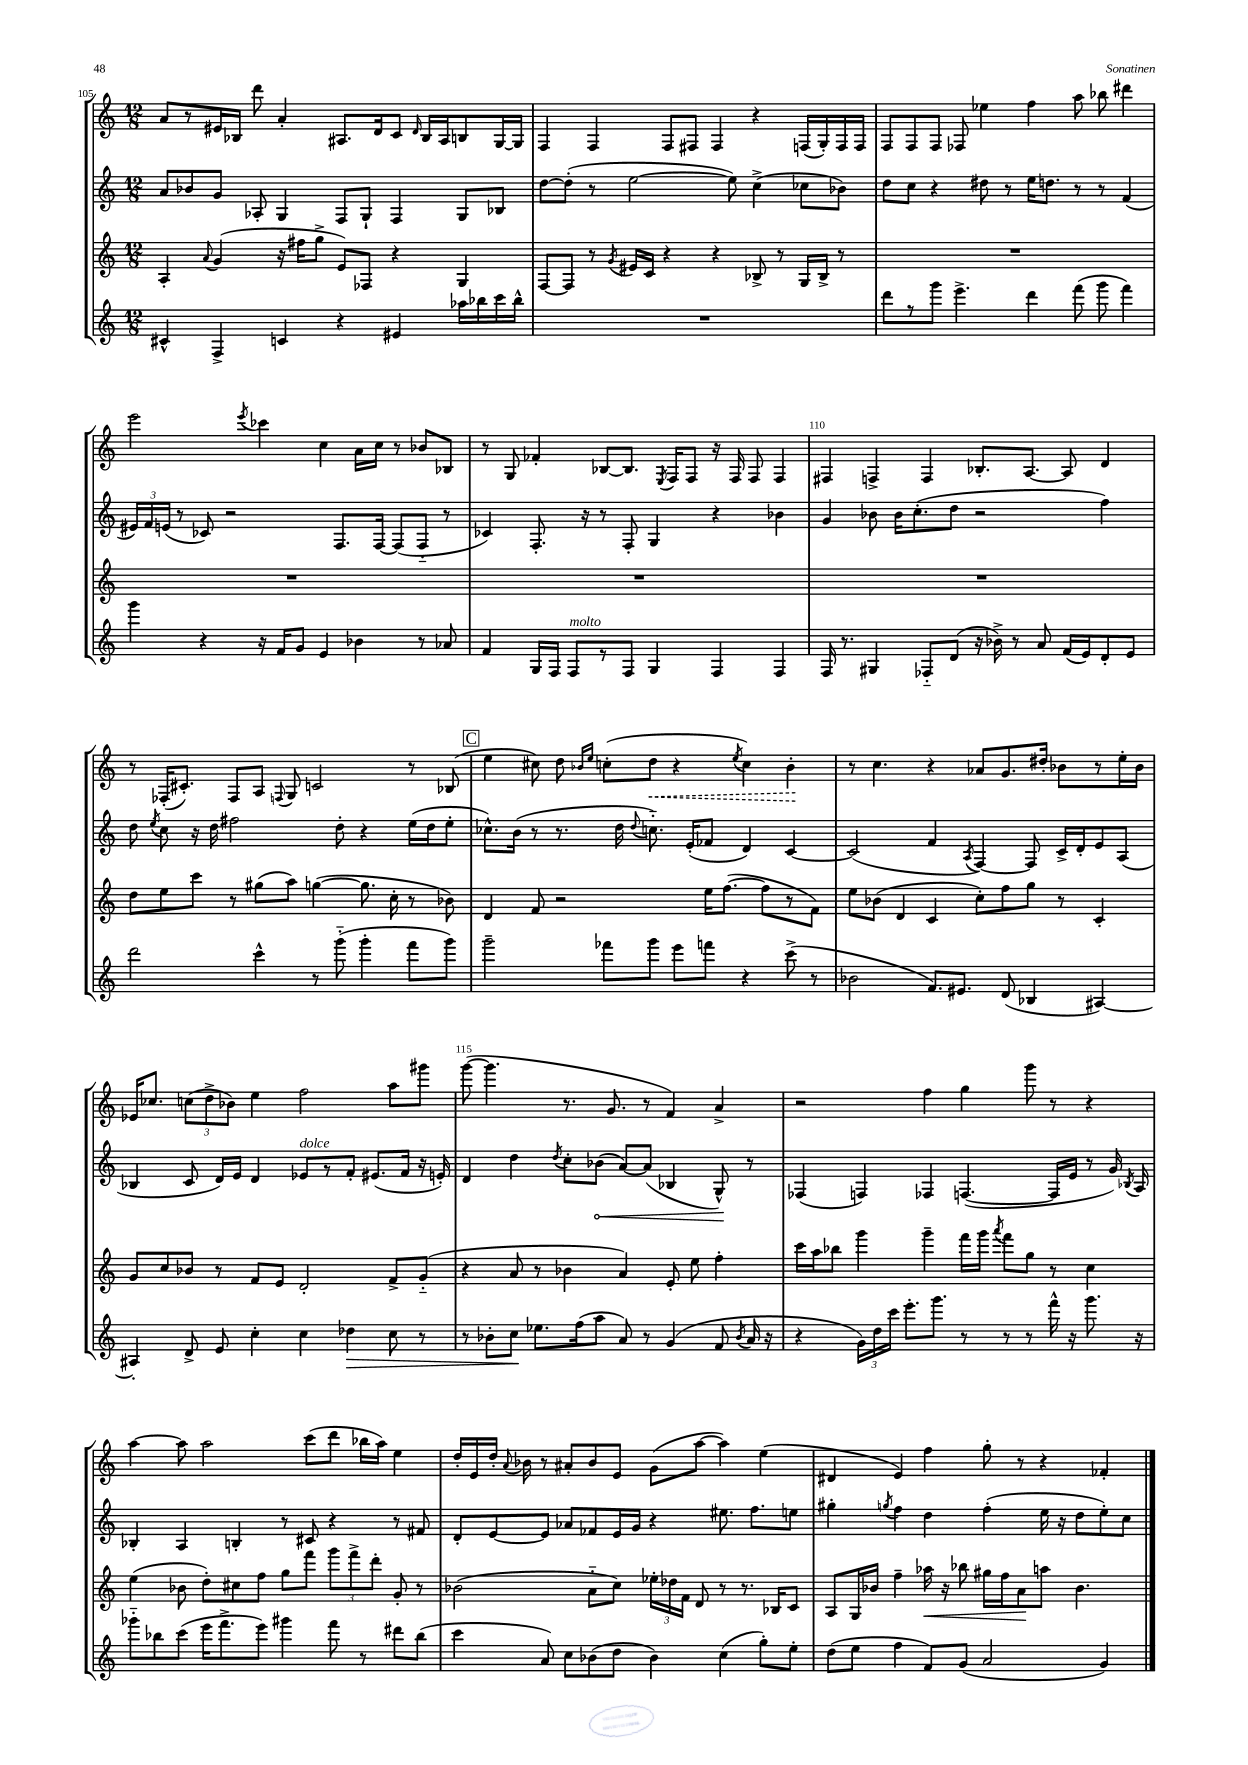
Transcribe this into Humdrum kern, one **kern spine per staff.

**kern	**kern	**kern	**kern
*staff4	*staff3	*staff2	*staff1
*clefG2	*clefG2	*clefG2	*clefG2
*k[]	*k[]	*k[]	*k[]
*M12/8	*M12/8	*M12/8	*M12/8
4c#^^/	4A'/	8a/L	8a/L
.	.	8b-/	8r
.	8qqa/	.	.
4F^/	(4g/	8g/J	16e#/L
.	.	.	16B-/JJ
.	.	8A-'/	8ddd\
4c/	16r	4G/	4a'/
.	16ff#\LK	.	.
.	8gg^\J	.	.
4r	8e/L)	8F/L	8.A#/L
.	8F-/J	8G`/J	.
.	.	.	16d/k
4e#/	4r	4F/	8c/J
.	.	.	16qqd/
.	.	.	16B-/LL
.	.	.	16A#/J
16aa-\LL	4G/	8G/L	8B/
16bb-\	.	.	.
16ccc\	.	8B-/J	[16G/L
16bb-^^\JJ	.	.	16G/]JJ
=	=	=	=
1.r	[8F/L	[8dd\L	4F/
.	8F/]J	(8dd'\]J	.
.	8r	8r	4F/
.	8qg/	.	.
.	16e#/LL	[2ee\	.
.	16c/JJ	.	.
.	4r	.	8F/L
.	.	.	8F#/J
.	4r	.	4F#/
.	.	8ee\])	.
.	8B-^/	(4cc^\	4r
.	8r	.	.
.	16G/LL	8cc-\L	(16F/LL
.	16B-^/JJ	.	16G'/)
.	8r	8b-\J)	16F/
.	.	.	16F/JJ
=	=	=	=
8ddd\L	1.r	8dd\L	8F/L
8r	.	8cc\J	8F/
8ggg\J	.	4r	8F/J
4.eee^\	.	.	8F-/
.	.	8dd#\	4ee-\
.	.	8r	.
4ddd\	.	16ee\LK	4ff\
.	.	8.dd\J	.
(8fff\	.	8r	8aa\
8ggg\	.	8r	8bb-\
4fff\)	.	(4f/	4ddd#\
=	=	=	=
4ggg\	1.r	24e#/LL)	2eee\
.	.	24f/	.
.	.	(24e/JJ	.
.	.	8r	.
4r	.	8c-/)	.
.	.	2r	.
.	.	.	8qeee/
16r	.	.	4ccc-\
16f/LK	.	.	.
8g/J	.	.	.
4e/	.	.	4cc\
.	.	8.F/L	.
4b-\	.	.	16a\LL
.	.	[16F/Jk	16cc\JJ
.	.	(8F/]L	8r
8r	.	8F'~/J	8b-/L
8a-/	.	8r	8B-/J
=	=	=	=
4f/	1.r	4c-/)	8r
.	.	.	8G/
16G/LL	.	8.F'/	4f-'/
16F/JJ	.	.	.
8F/L	.	.	.
.	.	16r	.
8r	.	8r	[8B-/L
8F/J	.	8F'/	8.B-/]J
4G/	.	4G/	.
.	.	.	8qE/
.	.	.	16F/LK
.	.	.	8F/J
4F/	.	4r	16r
.	.	.	16F/
.	.	.	8F/
4F/	.	4b-\	4F/
=	=	=	=
16F/	1.r	4g/	4F#/
8.r	.	.	.
4G#/	.	8b-\	4F^/
.	.	16b-\LK	.
.	.	(8.cc'\	.
8F-'~/L	.	.	4F/
(8d/J	.	8dd\J	.
16r	.	2r	8.B-'/L
16b-^\)	.	.	.
8r	.	.	.
.	.	.	[8.A/J
8a/	.	.	.
(16f/LL	.	.	8A/]
16e/J)	.	.	.
8d'/	.	4ff\)	4d/
8e/J	.	.	.
=	=	=	=
2ddd\	8dd\L	8dd\	8r
.	.	8qee/	.
.	8ee\	8cc\	(16F-'/LK
.	.	.	8.c#'/J)
.	8ccc\J	16r	.
.	.	16dd\	.
.	8r	2ff#\	8F-/L
4ccc^^\	(8gg#\L	.	8A/J
.	.	.	8qqF/
.	8aa\J)	.	8G/
8r	([4gg\	.	2c/
(8ggg'~\	.	8dd'\	.
4ggg'\	8.gg\]	4r	.
.	16cc'\	.	.
8fff\L	8r	(16ee\LL	8r
.	.	16dd\J	.
8ggg\J)	8b-\)	8ee'\J	(8B-/
=	=	=	=
2ggg~\	4d/	8.cc-^^\L)	4ee\
.	.	(16b\Jk	.
.	8f/	8r	8cc#\)
.	2r	8.r	8dd\
.	.	.	16qqb-/LL
.	.	.	16qqee/JJ
8fff-\L	.	.	(8cc'\L
.	.	16dd\	.
.	.	8qqdd/	.
8ggg\J	.	8.cc'~\)	8dd\J
8eee\L	.	.	4r
.	.	(16e'/LK	.
8fff\J	16ee\LK	8f-/J	.
.	([8.ff\J	.	.
.	.	.	8qee/
4r	.	4d/)	4cc\)
.	8ff\]L	.	.
(8ccc^\	8r	[4c/	4b-'\
8r	8f\J)	.	.
=	=	=	=
2b-\	8ee\L	(2c/]	8r
.	(8b-\J	.	4.cc\
.	4d/	.	.
8.f/L)	4c/	4f/	4r
8.e#/J	.	.	.
.	.	8qA/	.
.	8cc'\L)	[4F/)	8a-/L
(8d/	8ff\	.	8.g/
4B-/	8gg\J	8F/]	.
.	.	.	16dd#'/Jk
.	8r	16c^/LL	8b-\L
.	.	16d'/J	.
[4A#/)	4c'/	8e/	8r
.	.	(8A/J	16ee'\L
.	.	.	16b-\JJ
=	=	=	=
4A#'/]	8g/L	4B-/	16e-/LK
.	.	.	8.cc-/J
.	8cc/	.	.
8d^/	8b-/J	8c/	(12cc\L
.	.	.	12dd^\
8e/	8r	16d/LL)	.
.	.	.	12b-\J)
.	.	16e/JJ	.
4cc'\	8f/L	4d/	4ee\
.	8e/J	.	.
4cc\	2d'/	8e-/L	2ff\
.	.	8r	.
4dd-\	.	8f'/J	.
.	.	(8.e#/L	.
8cc\	8f^/L	.	8aa\L
.	.	16f/Jk	.
8r	(8g'~/J	16r	8ggg#\J
.	.	16e'/)	.
=	=	=	=
8r	4r	4d/	([8ggg\
8b-'\L	.	.	4.ggg\]
8cc\J	8a/	4dd\	.
8.ee-\L	8r	.	.
.	.	8qdd/	.
.	4b-\	8cc'\L	8.r
(16ff\k	.	.	.
8aa\J	.	(8b-\J	.
.	.	.	8.g/
8a/)	4a/)	[8a/L)	.
8r	.	(8a/]J	8r
(4g/	8e'/	4B-/	4f/)
.	8ee\	.	.
8f/	4ff'\	8G^^/)	4a^/
8qb-/	.	.	.
16a/	.	8r	.
16r	.	.	.
=	=	=	=
4r	16ccc\LL	(4F-/	2r
.	16aa\J	.	.
.	8bb-\J	.	.
24g\LL)	4ggg\	4F/)	.
24dd\	.	.	.
24ccc\JJ	.	.	.
8.eee'\L	.	.	.
.	4ggg~\	4F-/	4ff\
8.ggg\J	.	.	.
8r	16fff\LL	([4.F/	4gg\
.	16ggg\JJ	.	.
.	8qaaa/	.	.
8r	8fff\L	.	.
8r	8gg\J	.	8ggg\
16fff^^\	8r	16F/]LL	8r
16r	.	16e/JJ	.
8.ggg\	4cc\	8r	4r
.	.	16g/)	.
.	.	8qB-/	.
16r	.	16A/	.
=	=	=	=
8ggg-'~\L	(4ee\	4B-'/	[4aa\
8bb-\	.	.	.
(8ccc\J	8b-\	4A/	8aa\]
16eee\LK	8dd'\L)	.	2aa\
8.fff^\	.	.	.
.	8cc#\	4B'/	.
8eee\J)	8ff\J	.	.
4ggg#\	8gg\L	8r	.
.	8fff\J	8c#/	(8ccc\L
8fff\	12ggg\L	4r	8ddd\J
.	12fff^\	.	.
8r	.	.	16bb-\LL
.	12ddd'\J	.	.
.	.	.	16aa\JJ)
8ddd#\L	8g'/	8r	4ee\
(8bb-\J	8r	8f#/	.
=	=	=	=
4ccc\	(2b-\	8d'/L	16dd'/LL
.	.	.	16e/
.	.	[8e/	16dd'/JJ
.	.	.	8qqa/
.	.	.	16b-\
8a/)	.	8e/]J	8r
8cc\L	.	8a-/L	8a#'/L
(8b-\	8a'~\L	8f-/	8b-/
8dd\J	8cc\J)	16e/L	8e/J
.	.	16g/JJ	.
4b-\)	24ee-'\LL	4r	(8g\L
.	24dd-\	.	.
.	24f\JJ	.	.
.	8d/	.	[8aa\J
(4cc\	8r	8.ee#\	4aa\])
.	8.r	.	.
.	.	8.ff\L	.
8gg'\L)	.	.	(4ee\
.	16B-/LK	.	.
8ee'\J	8c/J	8ee\J	.
=	=	=	=
(8dd\L	8A/L	4gg#'\	4d#/
8ee\J	16G/L	.	.
.	16b-/JJ	.	.
.	.	8qgg/	.
4ff\	4ff~\	4ff\	4e/)
8f/L)	16aa-\	4dd\	4ff\
.	16r	.	.
(8g/J	8bb-\	.	.
2a/	16gg#\LL	(4ff'\	8gg'\
.	16ff\J	.	.
.	8a\	.	8r
.	8aa\J	16ee\	4r
.	.	16r	.
.	4.b-\	8dd\L	.
4g/)	.	8ee'\)	4f-'/
.	.	8cc\J	.
==	==	==	==
*-	*-	*-	*-
